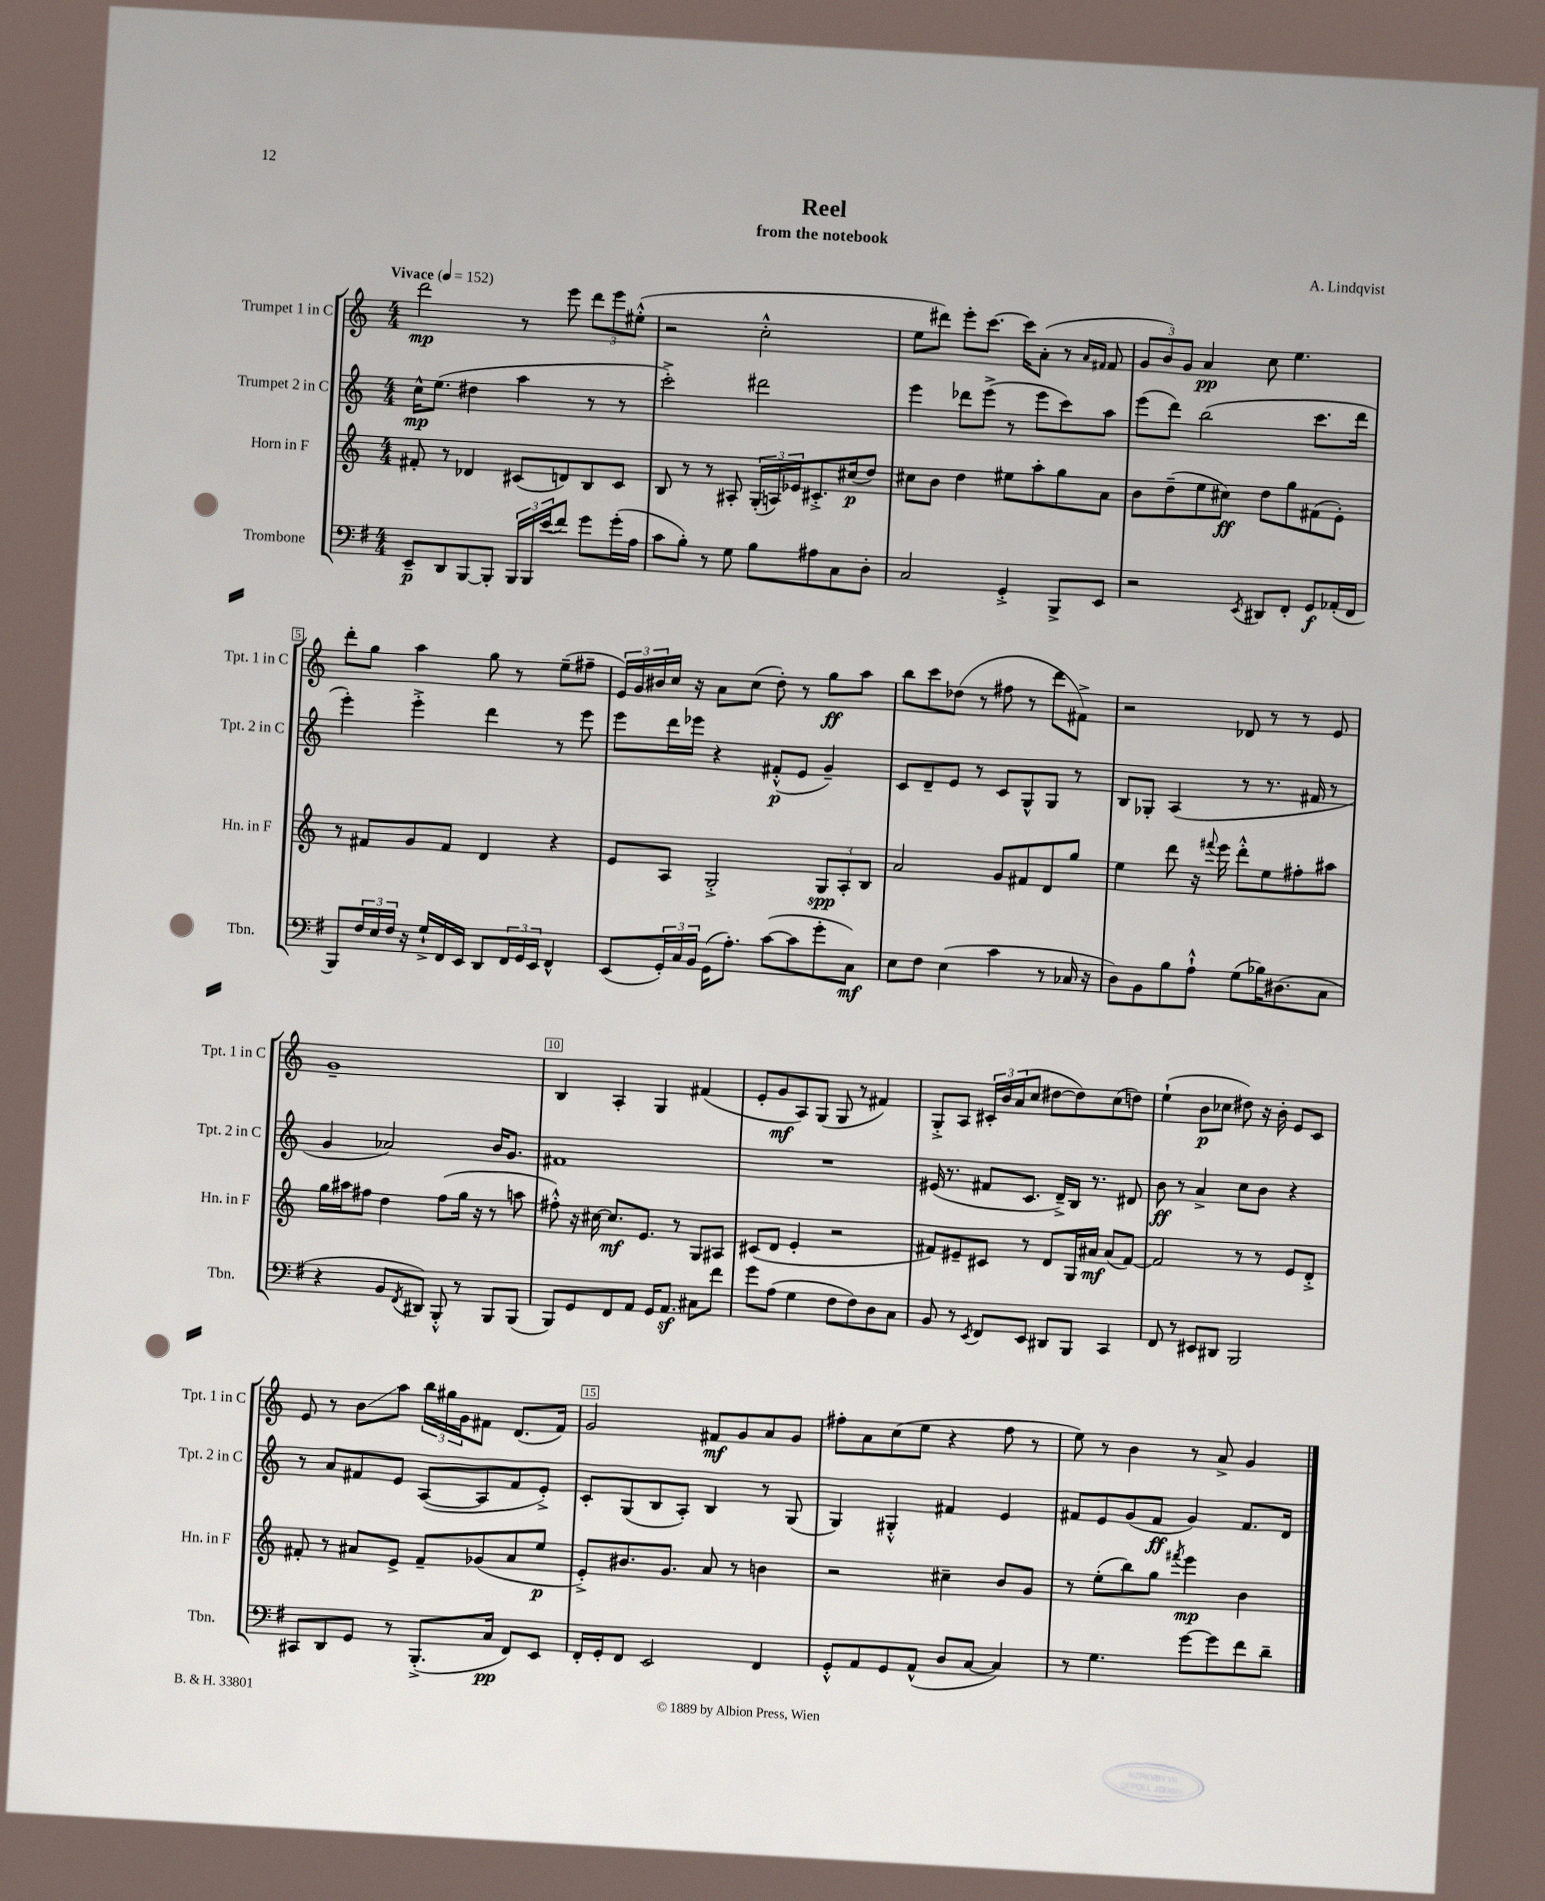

**kern	**kern	**kern	**kern
*staff4	*staff3	*staff2	*staff1
*clefF4	*clefG2	*clefG2	*clefG2
*k[f#]	*k[]	*k[]	*k[]
*M4/4	*M4/4	*M4/4	*M4/4
*MM152	*MM152	*MM152	*MM152
8EE~	8f#'	16cc^^	2ddd
.	.	(8.ee	.
8DD	8r	.	.
[8BBB	4d-	4dd#	.
8BBB']	.	.	.
24BBB	(8c#	4aa	8r
24BBB	.	.	.
(24e	.	.	.
8f#)	8d)	.	8eee
8g	8B	8r	12ddd
.	.	.	12eee
(16g'	8c#	8r	.
.	.	.	(12ee#'^^
16A	.	.	.
=	=	=	=
8c	8B	2ccc'^)	2r
8B')	8r	.	.
8r	8r	.	.
8G	8A#'	.	.
8B	(24G'	2ddd#	2cc'^^
.	24A)	.	.
.	24e-	.	.
8A#	8.c#'^	.	.
8C	.	.	.
.	(16cc#	.	.
8D'	8dd)	.	.
=	=	=	=
2C	8cc#	4eee	8ee
.	8b	.	8ddd#)
.	4dd	8ddd-	8eee'
.	.	(8eee^	[8.ccc
4GG'^	8ee#	8r	.
.	.	.	16ccc]
.	8aa'	8eee	(8a'
8BBB^	8gg	8ccc)	8r
.	.	.	16qqa
.	.	.	16qqf#
8EE	8a	8aa	8f#
=	=	=	=
2r	8b	(8eee	12g
.	.	.	12b)
.	(8dd~	8ddd)	.
.	.	.	12g
.	8ee	(2bb	4a
.	8cc#)	.	.
8qEE	.	.	.
8DD#	8dd	.	8cc
8FF#'	8gg	.	4.ee
8GG	(8f#	8.ccc	.
(16AA-'	8e')	.	.
16FF#	.	16ddd	.
=	=	=	=
8BBB)	8r	4eee')	8ddd'
24F#	8f#	.	8gg
24E	.	.	.
24F#	.	.	.
16r	8g	4eee'^	4aa
16G`^	.	.	.
16FF#	8f#	.	.
16EE	.	.	.
8DD	4d	4ddd	8gg
24FF#	.	.	8r
24GG	.	.	.
24EE	.	.	.
4FF#^^	4r	8r	(8ee~
.	.	8eee	8ff#~
=	=	=	=
(8EE	8e	8eee	24e)
.	.	.	24g
.	.	.	24b#
24GG')	8A	16ddd	16cc
24C	.	.	.
.	.	16eee-	16r
24BB	.	.	.
(16GG	2G'^	4r	8a
8.A')	.	.	.
.	.	.	(8cc
([8c	.	(8f#'^^	8dd')
8c]	.	8e	8r
8g'	12G	4g~)	8gg
.	12A'	.	.
8C)	.	.	8aa
.	12B	.	.
=	=	=	=
8E	2a	8c	8bb
8F#	.	8d~	8ccc
(4E	.	8e	(8dd-
.	.	8r	8r
4c	8g	8c	8ff#
.	8f#	8G^^	8r
8r	8d	8G	8ddd
16C-	8gg	8r	8f#^)
16r	.	.	.
=	=	=	=
8D)	4ee	8B	2r
8BB	.	8G-'	.
8B	8ddd	(4A	.
8A`^^	16r	.	.
.	8qqfff#	.	.
.	16eee	.	.
(8G	8ddd'^^	8r	8d-
16B-)	8ee	8.r	8r
(8.D#	.	.	.
.	8ff#'	.	8r
.	.	16f#	.
8C	8aa#	8r	8e
=	=	=	=
4r	16gg	4g	1g~
.	16aa#	.	.
.	8ff#	.	.
8BB	4dd	2a-)	.
8qFF#	.	.	.
8DD#)	.	.	.
8BBB'^^	(8ff#	.	.
8r	16gg	.	.
.	16r	.	.
8BBB	8r	16b	.
.	.	8.g	.
(8BBB	8aa	.	.
=	=	=	=
8BBB)	8ff#'^^)	1f#	4B
8GG	16r	.	.
.	[16cc#	.	.
8FF#	8.cc#]	.	4A'
8AA	.	.	.
.	8.e	.	.
16GG	.	.	4G
8.AA	.	.	.
.	8r	.	.
8C#	8G	.	(4f#
8f#	8A#	.	.
=	=	=	=
8g	(8c#	1r	8e'
(8A	8d	.	8g
4G	4e'	.	8A)
.	.	.	(8G
8F#	2r	.	8G
8F#)	.	.	8r
8D	.	.	4f#)
8C	.	.	.
=	=	=	=
8BB	8f#)	(16e#	8G'^
.	.	8.r	.
8r	8e#~	.	8A
8qEE	.	.	.
8FF#	8c#	8f#	24c#'
.	.	.	24b
.	.	.	(24a
8EE	8r	8.c	8cc
8DD#	8d	.	[8dd#
.	.	16d~^)	.
8BBB	16G	16B	8dd#])
.	16a#	8.r	.
4CC	(8a#	.	(8cc
.	[8f#)	8d#	8dd)
=	=	=	=
8FF#	2f#]	8b	(4ee`
8r	.	8r	.
8EE#	.	4a^	8b
8DD#	.	.	8cc-
2BBB	8r	8cc	8dd#)
.	8r	8b	16r
.	.	.	16b'
.	8e	4r	8e
.	8d'^	.	8c
=	=	=	=
8CC#	8f#'	8r	8e
8DD	8r	8a	8r
8GG	8a#	8f#	8b
8r	8e^	8e	8aa
(8.BBB'^	8f#~	([8A	24bb
.	.	.	24gg#
.	.	.	24g
.	(8g-	8A]	8f#
16C	.	.	.
8FF#)	8a#	8f#	(8.d
8EE	8ee	8e'^)	.
.	.	.	16f#)
=	=	=	=
16FF#'	8e'^)	8c'	2g
16GG'	.	.	.
8FF#	8.b#	(8G	.
2EE	.	8B	.
.	8.g	.	.
.	.	8A')	.
.	8a	4B	8f#
.	8r	.	8g
4FF#	4b	8r	8a
.	.	(8G	8g
=	=	=	=
8GG'^^	2r	4G)	8ff#'
8AA	.	.	8a
8GG	.	4G#'^^	(8cc
(8AA^^	.	.	8ee
8D	4cc#~	4f#	4r
[8C	.	.	.
4C])	8b	4e	8ff#
.	8g	.	8r
=	=	=	=
8r	8r	8f#	8ee)
4.G	(8ee'	8e	8r
.	8bb)	(8g	4b
.	8gg	8f#	.
.	8qfff#	.	.
[8g	4eee	4g)	8r
8g]	.	.	8a^
8f#	4b	8.f#	4g
8d~	.	.	.
.	.	16d	.
==	==	==	==
*-	*-	*-	*-
